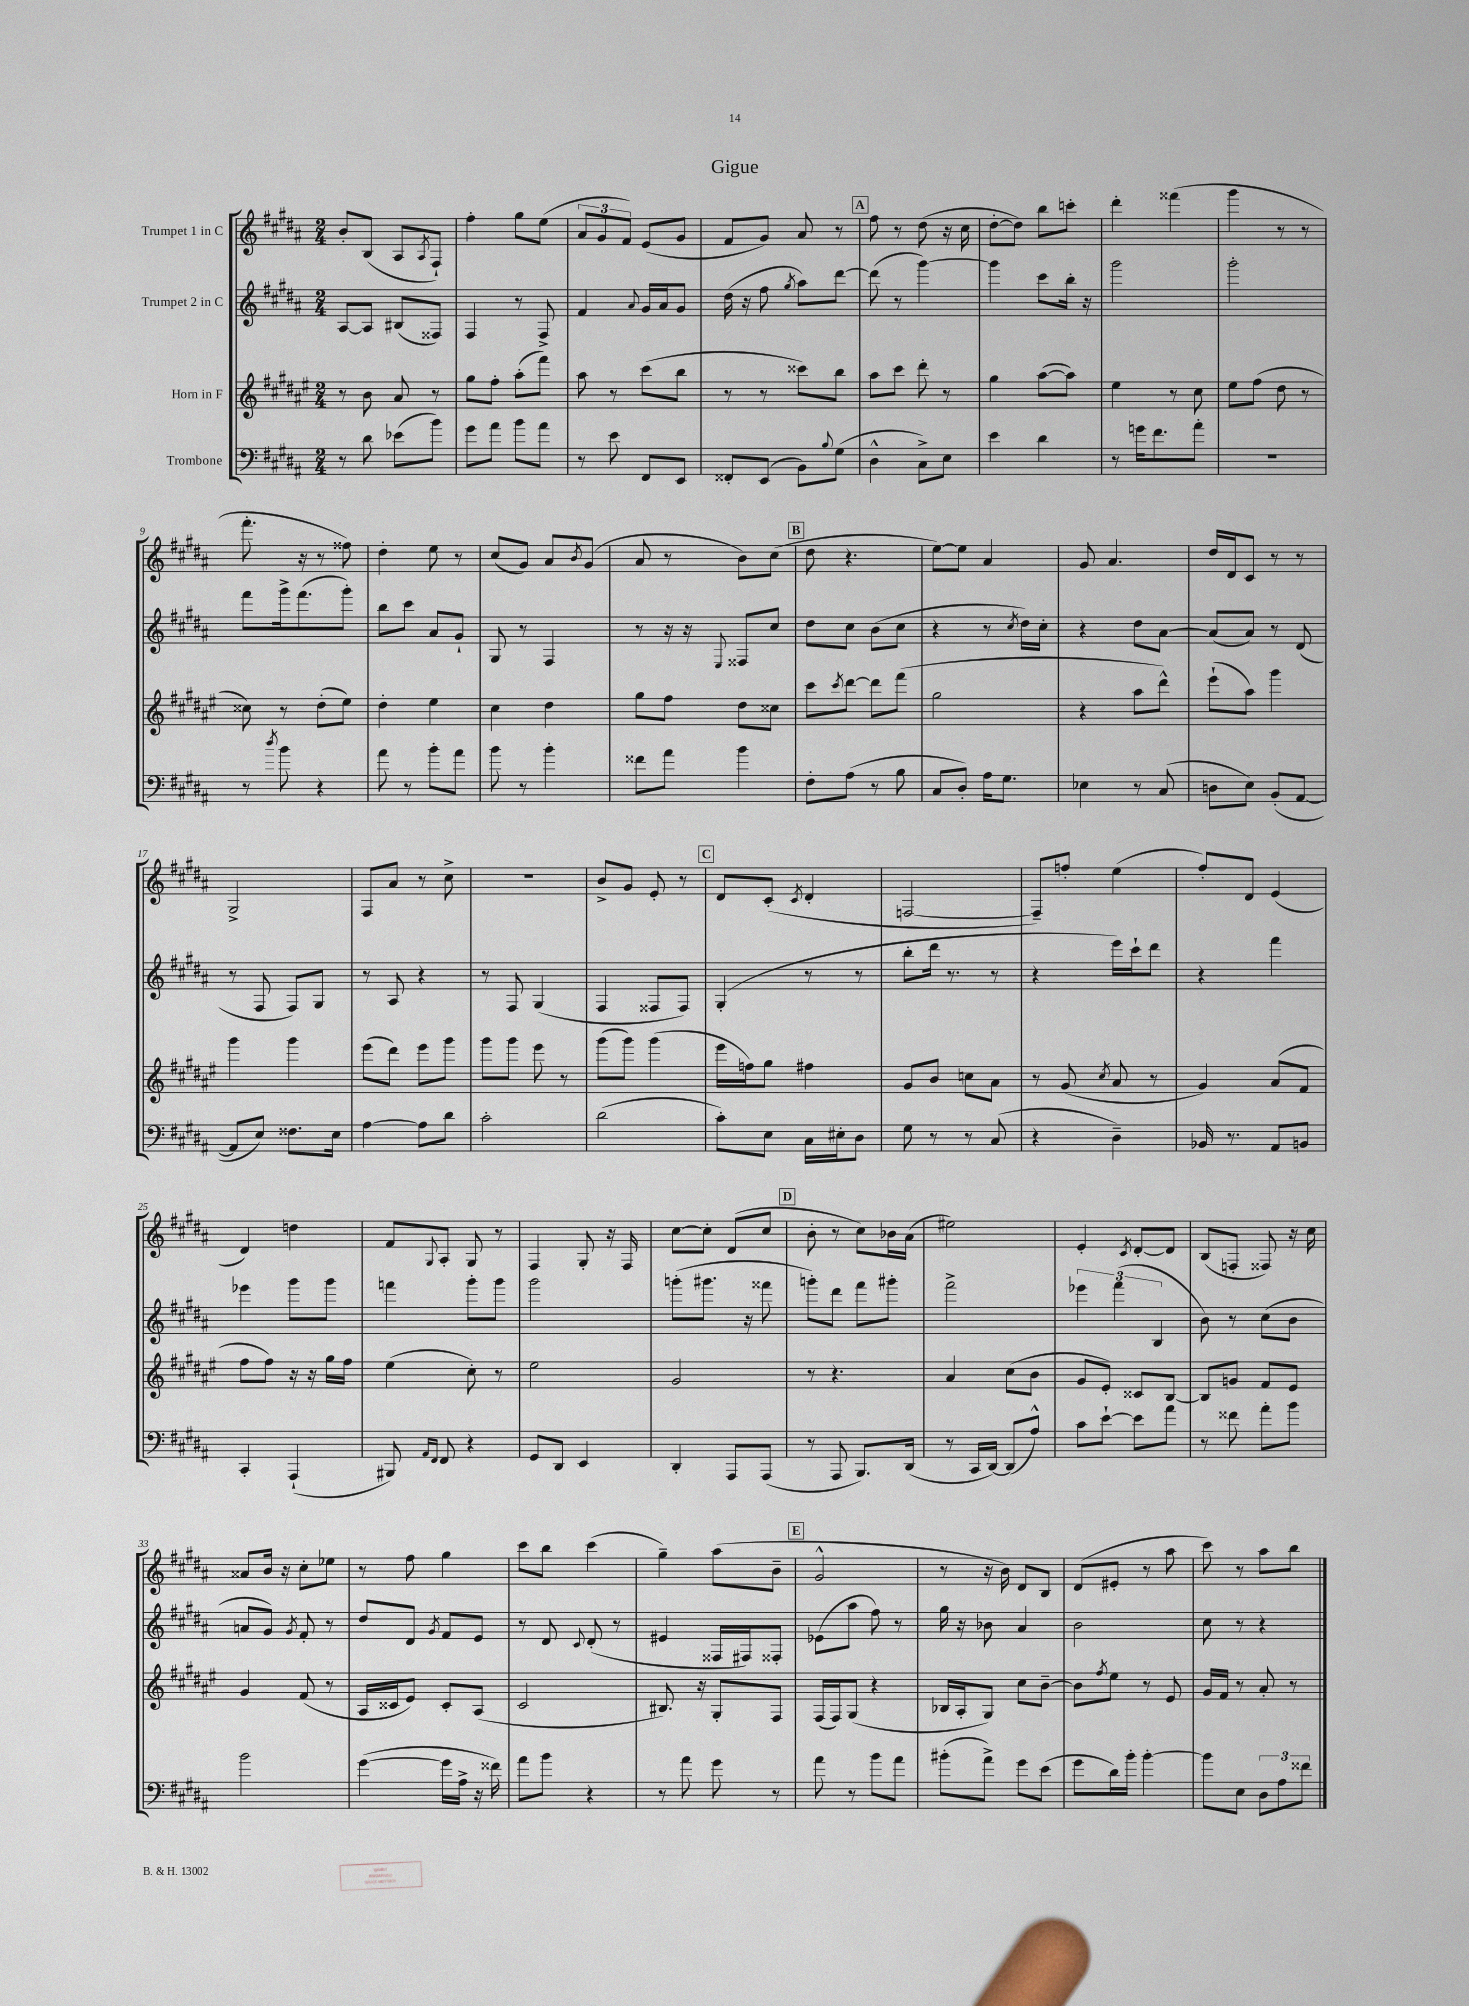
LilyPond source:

\header { title = "Gigue" }
<<
\new StaffGroup <<
\new Staff = "s0" \with { instrumentName = "Trumpet 1 in C" } {
    \clef treble \key b \major \numericTimeSignature \time 2/4
    b'8-. b8( ais8 \acciaccatura { ais8 } fis8-!) |
    fis''4-. gis''8 e''8( |
    \tuplet 3/2 { ais'8 gis'8 fis'8) } e'8( gis'8 |
    fis'8 gis'8) ais'8 r8 |
    \mark \markup { \box "A" } fis''8 r8 dis''8( r16 cis''16 |
    dis''8~-. dis''8) b''8 c'''8-. |
    dis'''4-. fisis'''4( |
    gis'''4 r8 r8 |
    fis'''8.-. r16 r8 fisis''8) |
    dis''4-. e''8 r8 |
    cis''8( gis'8) ais'8 \acciaccatura { b'8 } gis'8( |
    ais'8 r8 b'8) cis''8( |
    \mark \markup { \box "B" } dis''8 r4. |
    e''8~) e''8 ais'4 |
    gis'8 ais'4. |
    dis''16 dis'16 cis'8 r8 r8 |
    gis2-> |
    fis8 ais'8 r8 cis''8-> |
    R2 |
    b'8-> gis'8 e'8-. r8 |
    \mark \markup { \box "C" } dis'8 cis'8-.( \acciaccatura { cis'8 } dis'4-. |
    f2~ |
    f8--) f''8-. e''4( |
    fis''8-.) dis'8 e'4( |
    dis'4) d''4 |
    fis'8 \appoggiatura { gis8 } ais8-. gis8 r8 |
    fis4 gis8-. r16 fis16 |
    cis''8~ cis''8-. dis'8( cis''8 |
    \mark \markup { \box "D" } b'8-. r8 cis''8) bes'16 ais'16( |
    eis''2) |
    e'4-. \acciaccatura { cis'8 } dis'8~-. dis'8 |
    b8( f8-. fisis8) r16 cis''16 |
    aisis'8 b'16 r16 cis''8-. ees''8 |
    r8 fis''8 gis''4 |
    cis'''8 b''8 cis'''4( |
    gis''4--) ais''8( b'8-- |
    \mark \markup { \box "E" } gis'2-^ |
    r8 r16 b'16) dis'8 b8 |
    dis'8( eis'8-. r8 ais''8 |
    cis'''8) r8 ais''8 b''8 \bar "|." |
}
\new Staff = "s1" \with { instrumentName = "Trumpet 2 in C" } {
    \clef treble \key b \major \numericTimeSignature \time 2/4
    ais8~ ais8 bis8( fisis8) |
    fis4 r8 fis8-> |
    fis'4 \appoggiatura { ais'8 } gis'16 ais'16 gis'8 |
    dis''16( r16 fis''8 \acciaccatura { gis''8 } ais''8) dis'''8~ |
    \mark \markup { \box "A" } dis'''8( r8 gis'''4~) |
    gis'''4 cis'''8 b''16-. r16 |
    gis'''2 |
    gis'''2-. |
    fis'''8 gis'''16-> fis'''8.( gis'''8-.) |
    b''8 cis'''8 ais'8 gis'8-! |
    gis8 r8 fis4 |
    r8 r16 r16 \appoggiatura { e8 } fisis8 cis''8 |
    \mark \markup { \box "B" } dis''8 cis''8 b'8( cis''8 |
    r4 r8 \acciaccatura { cis''8 } dis''16) cis''16-. |
    r4 dis''8 ais'8~ |
    ais'8( ais'8) r8 dis'8( |
    r8 fis8 fis8) gis8 |
    r8 ais8 r4 |
    r8 fis8 gis4( |
    fis4 fisis8 fisis8) |
    \mark \markup { \box "C" } gis4-.( r8 r8 |
    b''8-. dis'''16 r8. r8 |
    r4 e'''16) cis'''16-! dis'''8 |
    r4 fis'''4 |
    ees'''4 gis'''8 gis'''8 |
    f'''4 gis'''8-. gis'''8 |
    gis'''2 |
    g'''8-.( gis'''8. r16 fisis'''8 |
    \mark \markup { \box "D" } g'''8-.) dis'''8 fis'''8 gis'''8-. |
    fis'''2-> |
    \tuplet 3/2 { ees'''4 fis'''4( b4 } |
    b'8) r8 cis''8( b'8 |
    a'8 gis'8) \acciaccatura { gis'8 } fis'8-. r8 |
    dis''8 dis'8 \acciaccatura { gis'8 } fis'8 e'8 |
    r8 dis'8 \appoggiatura { cis'8 } dis'8-.( r8 |
    eis'4 fisis16 fis16) fisis8-. |
    \mark \markup { \box "E" } ees'8( ais''8 fis''8) r8 |
    gis''16 r16 bes'8 ais'4 |
    b'2 |
    cis''8 r8 r4 \bar "|." |
}
\new Staff = "s2" \with { instrumentName = "Horn in F" } {
    \clef treble \key fis \major \numericTimeSignature \time 2/4
    r8 b'8 ais'8 r8 |
    gis''8 fis''8-. ais''8-.( fis'''8) |
    ais''8 r8 cis'''8( b''8 |
    r8 r8 cisis'''8) b''8 |
    \mark \markup { \box "A" } ais''8 cis'''8 dis'''8-. r8 |
    gis''4 ais''8~( ais''8) |
    eis''4 r8 cis''8 |
    eis''8 fis''8( dis''8 r8 |
    cisis''8) r8 dis''8-.( eis''8) |
    dis''4-. eis''4 |
    cis''4 dis''4 |
    gis''8 fis''8 dis''8 cisis''8 |
    \mark \markup { \box "B" } cis'''8 \acciaccatura { cis'''8 } dis'''8~ dis'''8 fis'''8( |
    gis''2 |
    r4 ais''8 dis'''8-^) |
    eis'''8-!( ais''8) gis'''4 |
    gis'''4 gis'''4 |
    eis'''8( dis'''8) eis'''8 gis'''8 |
    gis'''8 gis'''8 eis'''8 r8 |
    gis'''8( gis'''8) gis'''4( |
    \mark \markup { \box "C" } eis'''16 f''16) gis''8 fis''4 |
    gis'8 b'8 c''8 ais'8 |
    r8 gis'8( \acciaccatura { cis''8 } ais'8 r8 |
    gis'4) ais'8( fis'8 |
    fis''8 fis''8) r16 r16 gis''16 fis''16 |
    eis''4( cis''8-.) r8 |
    eis''2 |
    gis'2 |
    \mark \markup { \box "D" } r8 r4. |
    ais'4 cis''8( b'8 |
    gis'8 eis'8-.) cisis'8 b8~ |
    b8 g'8 fis'8 eis'8 |
    gis'4 fis'8( r8 |
    ais16 cisis'16 eis'8) cisis'8-. ais8( |
    cis'2 |
    bis8.) r16 gis8-. fis8 |
    \mark \markup { \box "E" } fis16( fis16) gis8( r4 |
    bes16 ais16-. gis8) cis''8 b'8~-- |
    b'8 \acciaccatura { fis''8 } eis''8 r8 eis'8 |
    gis'16 fis'16 r8 ais'8-. r8 \bar "|." |
}
\new Staff = "s3" \with { instrumentName = "Trombone" } {
    \clef bass \key b \major \numericTimeSignature \time 2/4
    r8 dis'8 ees'8( b'8) |
    gis'8 ais'8 b'8 ais'8 |
    r8 e'8 fis,8 e,8 |
    fisis,8-. e,8( b,8) \appoggiatura { b8 } gis8( |
    \mark \markup { \box "A" } dis4-^ cis8->) e8 |
    e'4 dis'4 |
    r8 g'16 fis'8. ais'8-. |
    r2 |
    r8 \acciaccatura { dis''8 } b'8 r4 |
    ais'8 r8 b'8-. ais'8 |
    b'8 r8 b'4-. |
    fisis'8 ais'8 b'4 |
    \mark \markup { \box "B" } fis8-. ais8( r8 b8 |
    cis8 dis8-.) ais16 gis8. |
    ees4 r8 cis8( |
    d8 e8) b,8-.( ais,8~ |
    ais,8 e8) fisis8. e16 |
    ais4~ ais8 dis'8 |
    cis'2-. |
    dis'2( |
    \mark \markup { \box "C" } cis'8-.) e8 cis16 eis16-. dis8 |
    gis8 r8 r8 cis8( |
    r4 dis4--) |
    bes,16 r8. ais,8 b,8 |
    cis,4-. ais,,4-!( |
    bis,,8) \grace { ais,16 fis,16 } fis,8 r4 |
    gis,8 dis,8 e,4 |
    dis,4-. ais,,8 ais,,8( |
    \mark \markup { \box "D" } r8 ais,,8 b,,8.) dis,16( |
    r8 cis,16 dis,16~) dis,8( ais8-^) |
    cis'8 e'8~-! e'8 ais'8 |
    r8 fisis'8 ais'8-. b'8 |
    b'2 |
    gis'4~( gis'16 ais16-> r16 fisis'16) |
    ais'8 b'8 r4 |
    r8 ais'8 gis'8 r8 |
    \mark \markup { \box "E" } ais'8 r8 b'8 ais'8 |
    bis'8-.( ais'8->) gis'8 e'8( |
    gis'8 dis'16) b'16-. b'4~-. |
    b'8 e8 \tuplet 3/2 { dis8 ais8 fisis'8 } \bar "|." |
}
>>
>>
